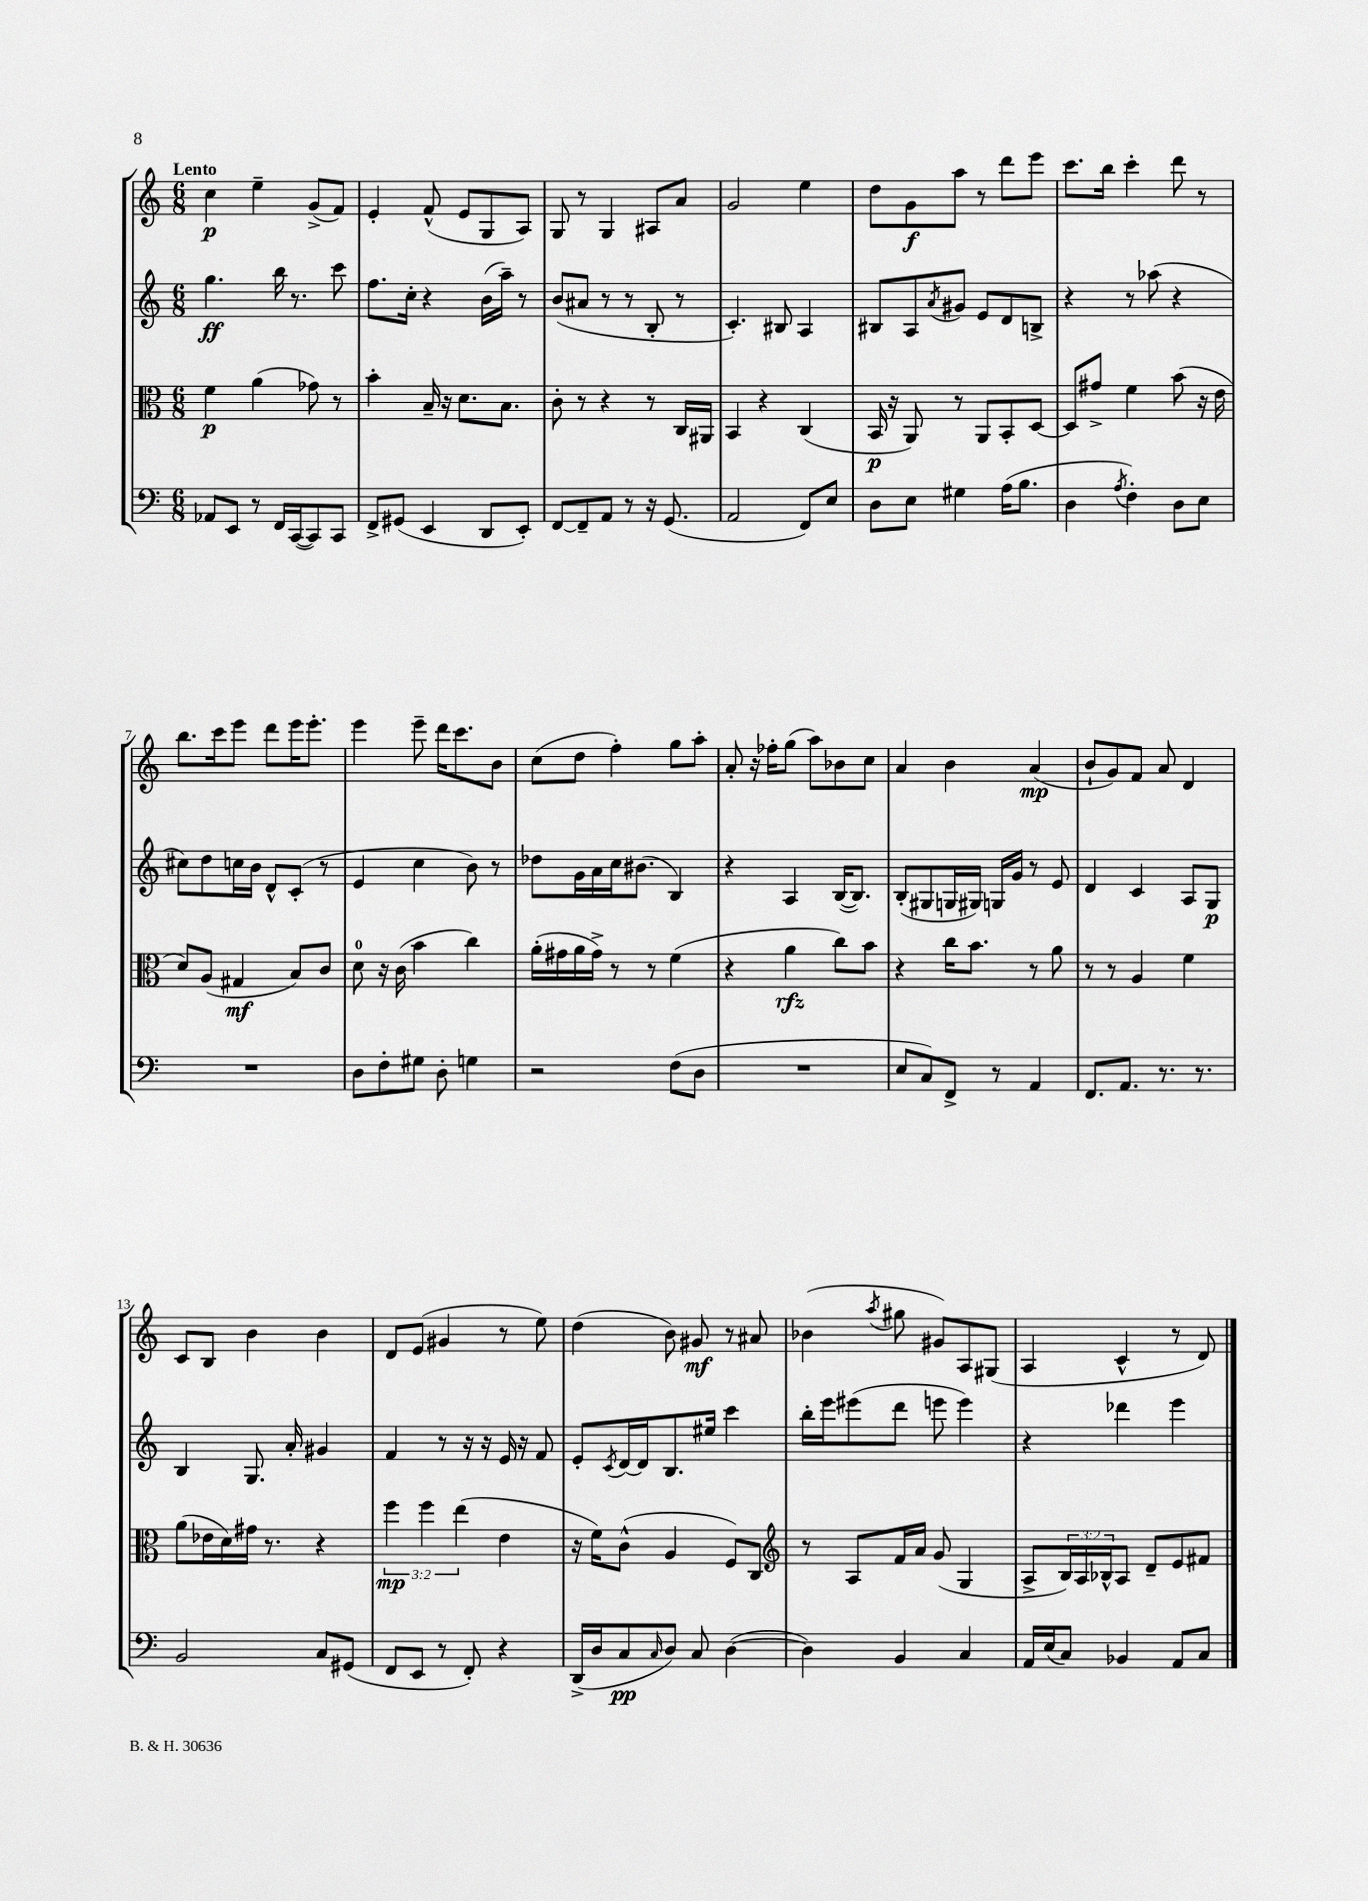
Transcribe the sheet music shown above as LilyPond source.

<<
\new StaffGroup <<
\new Staff = "s0" {
    \clef treble \key c \major \numericTimeSignature \time 6/8 \tempo "Lento"
    c''4\p e''4-- g'8->( f'8) |
    e'4-. f'8-^( e'8 g8 a8) |
    g8 r8 g4 ais8 a'8 |
    g'2 e''4 |
    d''8 g'8\f a''8 r8 d'''8 e'''8 |
    c'''8. b''16 c'''4-. d'''8 r8 |
    b''8. c'''16 e'''8 d'''8 e'''16 e'''8.-. |
    e'''4 e'''8-- d'''16 c'''8. b'8 |
    c''8( d''8 f''4-.) g''8 a''8-. |
    a'8-. r16 fes''16-. g''8( a''8) bes'8 c''8 |
    a'4 b'4 a'4\mp( |
    b'8-! g'8) f'8 a'8 d'4 |
    c'8 b8 b'4 b'4 |
    d'8 e'8( gis'4 r8 e''8) |
    d''4( b'8) gis'8\mf r8 ais'8 |
    bes'4( \acciaccatura { a''8 } gis''8 gis'8) a8 gis8( |
    a4 c'4-^ r8 d'8) \bar "|." |
}
\new Staff = "s1" {
    \clef treble \key c \major \numericTimeSignature \time 6/8
    g''4.\ff b''16 r8. c'''8 |
    f''8. c''16-. r4 b'16( a''16--) r8 |
    b'8( ais'8 r8 r8 b8-. r8 |
    c'4.-.) bis8 a4 |
    bis8 a8 \acciaccatura { a'8 } gis'8 e'8 d'8 b8-> |
    r4 r8 aes''8( r4 |
    cis''8) d''8 c''16 b'16 d'8-^ c'8-.( r8 |
    e'4 c''4 b'8) r8 |
    des''8 g'16 a'16 c''16 bis'8.( b4) |
    r4 a4 b16~( b8.) |
    b8-.( gis8 g16 gis16) g16 g'16 r8 e'8 |
    d'4 c'4 a8 g8\p |
    b4 g8. a'16-. gis'4 |
    f'4 r8 r16 r16 e'16 r16 f'8 |
    e'8-. \acciaccatura { c'8 } d'16~ d'16 b8. eis''16 c'''4 |
    b''16-. e'''16 eis'''8( d'''8 e'''8 e'''4) |
    r4 des'''4 e'''4 \bar "|." |
}
\new Staff = "s2" {
    \clef alto \key c \major \numericTimeSignature \time 6/8 \override Staff.TupletNumber.text = #tuplet-number::calc-fraction-text
    f'4\p a'4( ges'8) r8 |
    b'4-. b16-- r16 d'8. b8. |
    c'8-. r8 r4 r8 c16 ais,16 |
    b,4 r4 c4( |
    b,16\p r16 a,8) r8 a,8 b,8-. d8~ |
    d8 gis'8-> f'4 b'8( r16 e'16 |
    d'8) a8( gis4\mf b8) c'8 |
    d'8-0 r16 c'16( b'4 c''4) |
    a'16-.( gis'16 a'16 gis'16->) r8 r8 f'4( |
    r4 a'4\rfz c''8) b'8 |
    r4 c''16 b'8. r8 a'8 |
    r8 r8 a4 f'4 |
    a'8( ees'16 d'16) gis'16 r8. r4 |
    \tuplet 3/2 { f''4\mp f''4 e''4( } e'4 |
    r16 f'16) c'8-^( a4 f8) c8 |
    \clef treble r8 a8 f'16 a'16 g'8( g4 |
    a8-> \tuplet 3/2 { b16) a16 bes16-^ } a8 d'8-- e'8 fis'8 \bar "|." |
}
\new Staff = "s3" {
    \clef bass \key c \major \numericTimeSignature \time 6/8
    aes,8 e,8 r8 f,16 c,16~( c,8) c,8 |
    f,8-> gis,8( e,4 d,8 e,8-.) |
    f,8~ f,8-- a,8 r8 r16 g,8.( |
    a,2 f,8) e8 |
    d8 e8 gis4 a16( b8. |
    d4 \acciaccatura { a8 } f4-.) d8 e8 |
    R2. |
    d8 f8-. gis8 d8-. g4 |
    r2 f8( d8 |
    R2. |
    e8 c8) f,8-> r8 a,4 |
    f,8. a,8. r8. r8. |
    b,2 c8 gis,8( |
    f,8 e,8 r8 f,8-.) r4 |
    d,16->( d16 c8\pp \grace { c16 } d8) c8 d4~( |
    d4) b,4 c4 |
    a,16 e16( c8) bes,4 a,8 c8 \bar "|." |
}
>>
>>
